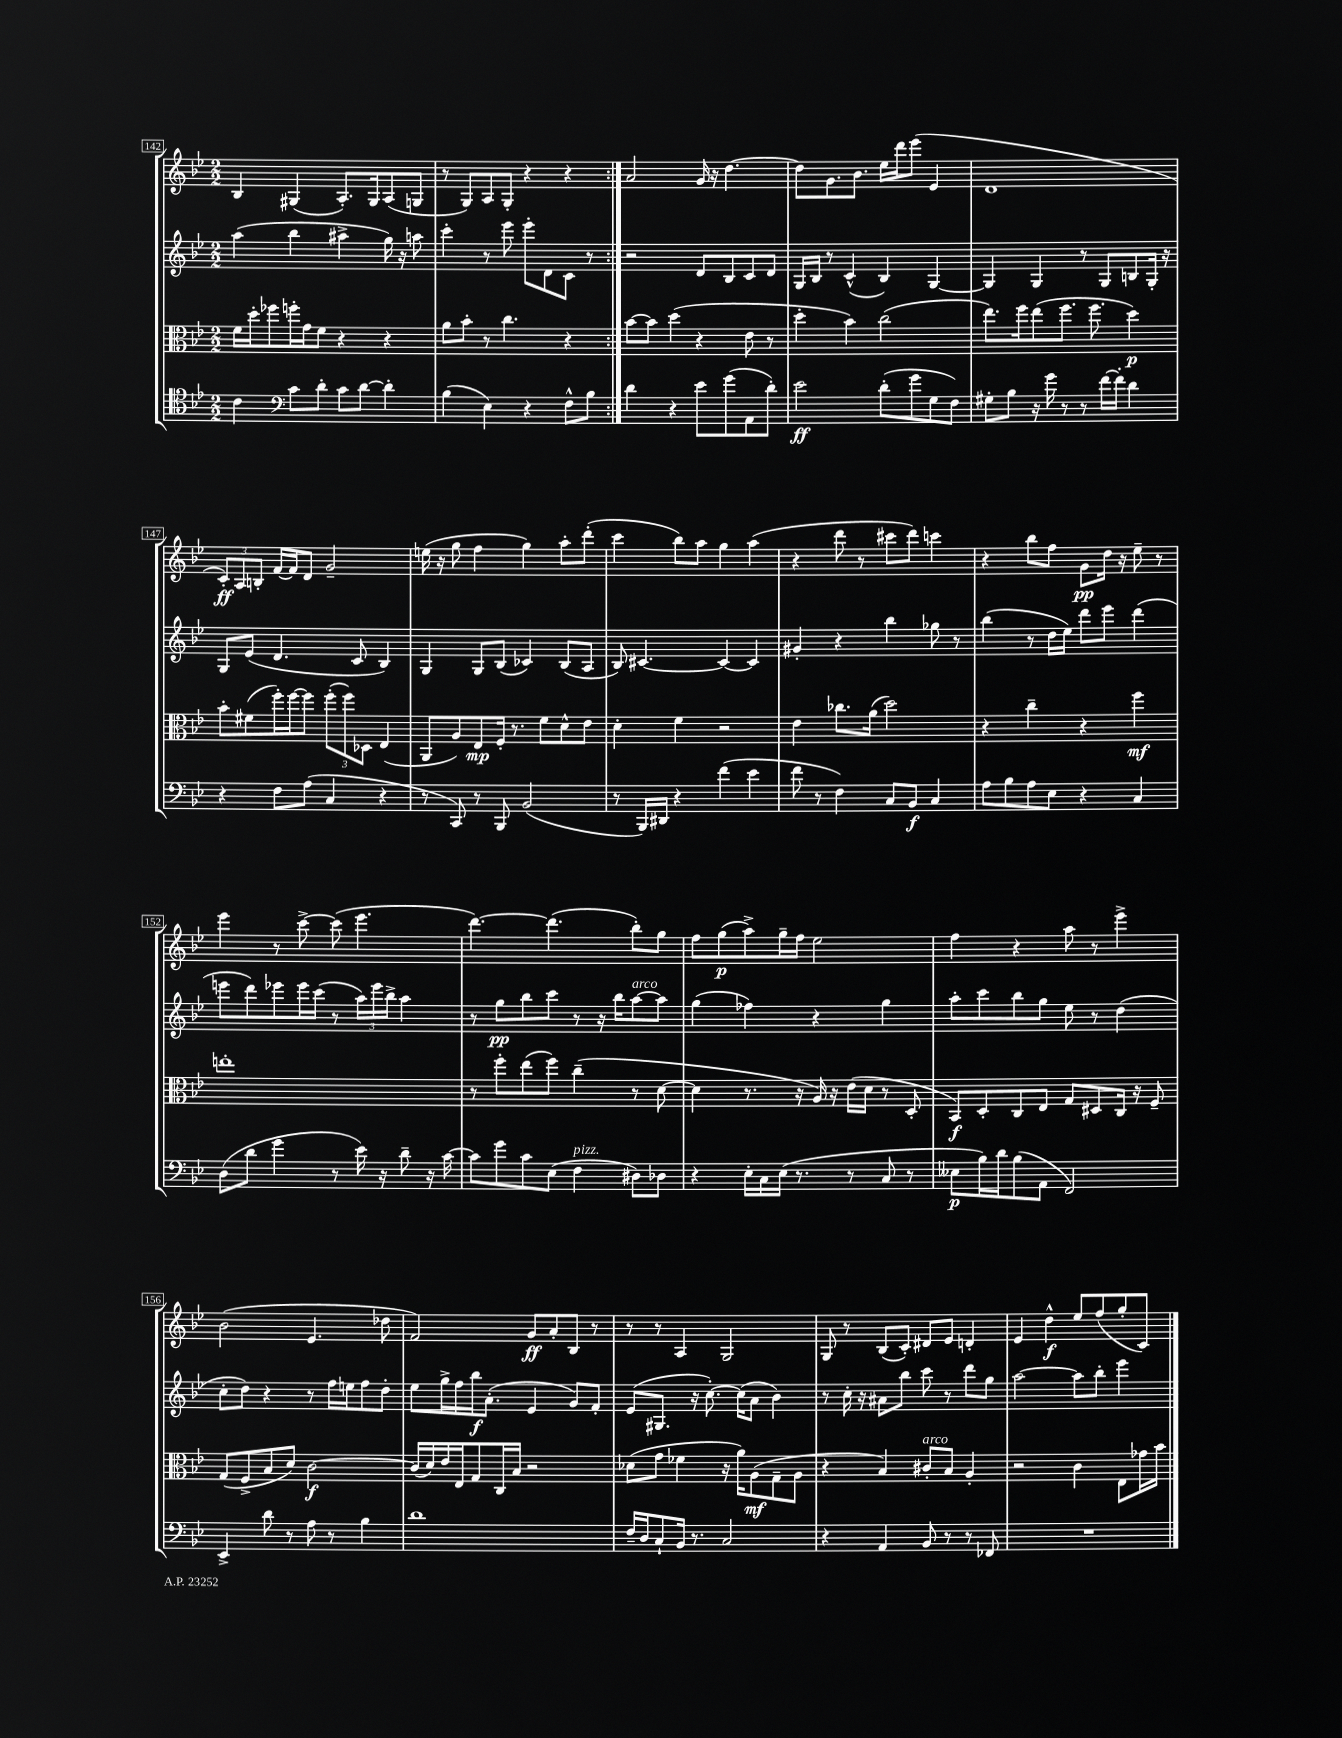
<<
\new StaffGroup <<
\new Staff = "s0" {
    \clef treble \key bes \major \numericTimeSignature \time 2/2
    \autoBeamOff \repeat volta 2 { bes4 gis4( a8.[-.) gis16 a8( g8] |
    r8 g8[) a8 g8]-. r4 r4 | }
    a'2 g'16 r16 d''4.~ |
    d''8[ g'8. bes'8.] ees''16[ d'''16 ees'''8]( ees'4 |
    d'1 |
    \tuplet 3/2 { c'8[-.\ff) a8 b8]-. } f'16[~ f'16 d'8] g'2-- |
    e''16( r16 g''8 f''4 g''4) a''8[-. d'''8]-.( |
    c'''4 bes''8[) a''8] g''4 a''4( |
    r4 d'''8 r8 cis'''8[ d'''8]) c'''4 |
    r4 bes''8[ f''8] g'8[\pp d''16] r16 ees''8-- r8 |
    ees'''4 r8 c'''8~-> c'''8( ees'''4. |
    d'''4.~) d'''4.( bes''8[-.) g''8] |
    f''8[ g''8\p( a''8->) g''16-- f''16] ees''2 |
    f''4 r4 a''8 r8 ees'''4-> |
    bes'2( ees'4. des''8 |
    f'2) g'8[\ff a'8-. bes8] r8 |
    r8 r8 a4 g2 |
    g8 r8 bes8[( c'8]-.) dis'8[ ees'8] d'4-. |
    ees'4 d''4-^\f ees''8[ f''8( g''8-. c'8]) \bar "|." |
}
\new Staff = "s1" {
    \clef treble \key bes \major \numericTimeSignature \time 2/2
    \autoBeamOff \repeat volta 2 { a''4( bes''4 ais''4-> g''16) r16 a''8 |
    c'''4-. r8 ees'''8 ees'''8[-. d'8 c'8] r8 | }
    r2 d'8[ bes8 c'8 d'8] |
    g16[ bes16] r8 c'4-^( bes4) g4~ |
    g4 g4 r8 g8[ b8 g16]-. r16 |
    g8[ ees'8]( d'4. c'8 bes4) |
    g4 g8[ bes8]( ces'4) bes8[( a8] |
    bes8) cis'4.~ cis'4~ cis'4 |
    gis'4-. r4 bes''4 ges''8 r8 |
    bes''4( r8 d''16[ ees''16]) d'''8[ ees'''8] d'''4( |
    e'''8[ d'''8) ees'''8 ees'''16 c'''16]( r8 \tuplet 3/2 { a''16[) ees'''16 bes''16]-> } a''4 |
    r8 g''8[\pp bes''8 c'''8] r8 r16 bes''16[ a''8~^\markup { \italic "arco" } a''8] |
    g''4( fes''4) r4 g''4 |
    a''8[-. c'''8 bes''8 g''8] ees''8 r8 d''4( |
    c''8[-. d''8]) r4 r8 f''16[ e''16 f''8 d''8]-. |
    ees''8[ g''16-> f''16 bes''16\f a'8.]-.( ees'4 g'8[) f'8]-. |
    ees'8[( gis8.] r16 c''8.~-.) c''16[( a'8] bes'4) |
    r8 c''16-. r16 ais'8[ bes''8] c'''8 r8 d'''8[ g''8] |
    a''2~ a''8[ bes''8]-. ees'''4 \bar "|." |
}
\new Staff = "s2" {
    \clef alto \key bes \major \numericTimeSignature \time 2/2
    \autoBeamOff \repeat volta 2 { f'16[ d''16-. fes''8 f''16-. g'16 f'8] r4 r4 |
    a'8[ bes'8]-. r8 c''4. r4 | }
    bes'8[~ bes'8] d''4( r4 ees'8 r8 |
    d''4-. bes'4) c''2( |
    ees''8.[) f''16 ees''8( f''8.] f''8. d''4\p) |
    bes'8[-. fis'8( f''16-.) f''16~ f''8] \tuplet 3/2 { f''8[-.( f''8) des8] } ees4( |
    a,8[ a8) ees8\mp f16]-. r8. f'8[ d'8-^ ees'8] |
    d'4-. f'4 r2 |
    ees'4 ces''8.[ a'16]( d''2) |
    r4 c''4-- r4 f''4\mf |
    e''1-. |
    r8 f''8[-. ees''8( f''8]) c''4--( r8 d'8~ |
    d'4 r8. r16 a16) r16 ees'16[( d'16] r8 d8-. |
    bes,8[\f) d8-. c8 ees8] g8[ dis8 c16] r16 f8-- |
    g8[( f8-> bes8 d'8]) c'2~\f |
    c'16[( d'16) ees'16 ees16 g8 c16 bes16] r2 |
    des'8[( g'8] fes'4 r16 a'16[) a8\mf( g8-- a8] |
    r4 bes4) cis'8[-.^\markup { \italic "arco" } bes8] a4-. |
    r2 c'4 ees8[ ges'16 bes'16] \bar "|." |
}
\new Staff = "s3" {
    \clef tenor \key bes \major \numericTimeSignature \time 2/2
    \autoBeamOff \repeat volta 2 { c'4 \clef bass c'8[ d'8]-. c'8[ d'8]~ d'4-. |
    bes4( ees4) r4 f8[-^ bes8] | }
    d'4 r4 ees'8[ g'8( a,8 d'8]-.) |
    ees'2\ff d'8[-.( g'8 g8 f8]) |
    gis8[-. bes8] r16 g'16 r8 r8 f'16[~ f'16]-. d'4 |
    r4 f8[ a8]( c4 r4 |
    r8 c,8) r8 bes,,8 bes,2( |
    r8 bes,,16[) dis,16] r4 f'4( ees'4 |
    f'8 r8 f4) c8[ bes,8]\f c4 |
    a8[ bes8 a8 ees8] r4 c4 |
    d8[( d'8] g'4 r8 ees'16) r16 d'8-- r16 c'16~ |
    c'8[ g'8 c'8 ees8]( f4^\markup { \italic "pizz." } dis8[) des8] |
    r4 ees16[-. c16 ees16]( r8. r8 c8 r8 |
    eeses8[\p bes16) d'16 bes8( a,8] f,2) |
    ees,4-> d'8 r8 a8 r8 bes4 |
    d'1 |
    f16[-- d16 c8-! bes,16] r8. c2 |
    r4 a,4 bes,8 r8 r8 fes,8 |
    R1 \bar "|." |
}
>>
>>
\layout { \context { \Score currentBarNumber = #142 \override BarNumber.stencil = #(make-stencil-boxer 0.1 0.3 ly:text-interface::print) } }
